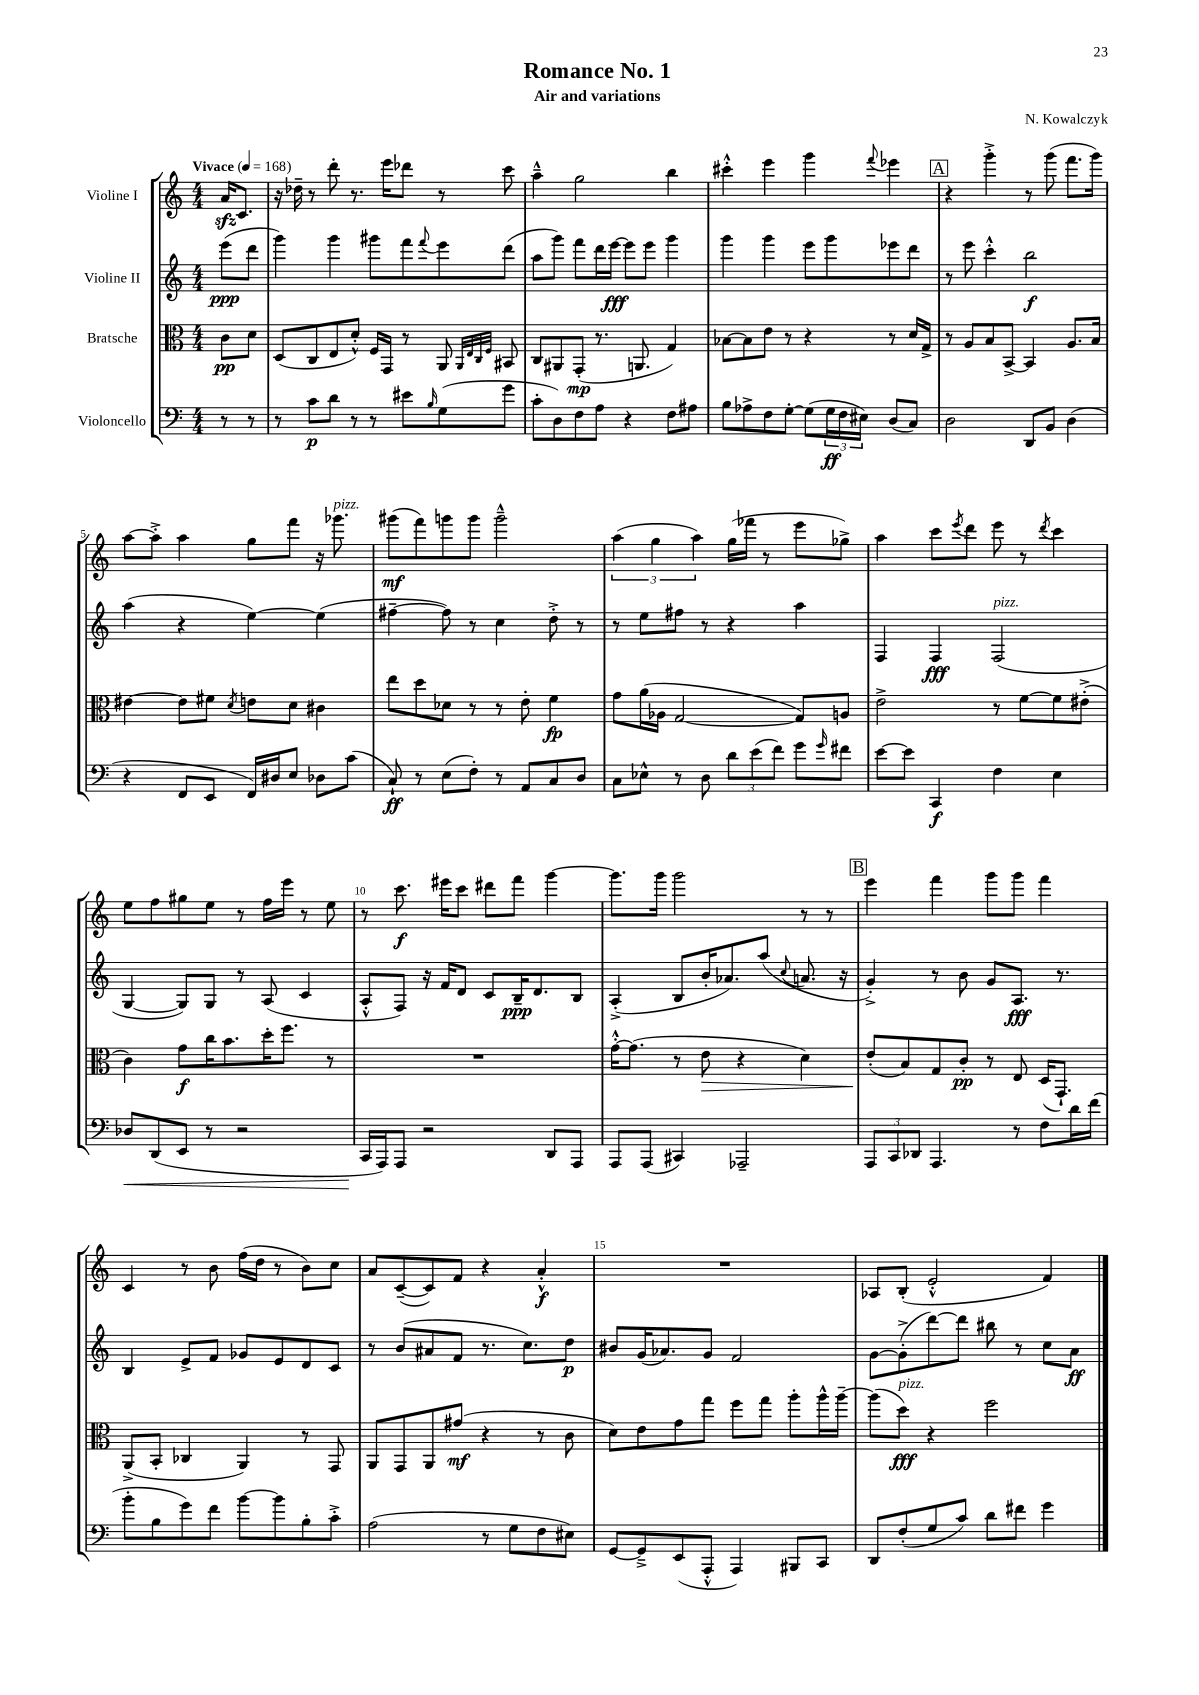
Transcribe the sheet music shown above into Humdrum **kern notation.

**kern	**kern	**kern	**kern
*staff4	*staff3	*staff2	*staff1
*clefF4	*clefC3	*clefG2	*clefG2
*k[]	*k[]	*k[]	*k[]
*M4/4	*M4/4	*M4/4	*M4/4
*MM168	*MM168	*MM168	*MM168
8r	8c	(8eee	16a
.	.	.	8.c
8r	8d	8ddd	.
=	=	=	=
8r	(8D	4ggg)	16r
.	.	.	16dd-~
8c	8C	.	8r
8d	8E	4ggg	8ddd'
8r	8d'^^)	.	8.r
8r	16F	8ggg#	.
.	16GG	.	16eee
8e#	8r	8fff	8ddd-
16qqB	.	8qqfff	.
(8G	8AA	8eee	8r
.	32qqAA	.	.
.	32qqE	.	.
.	32qqC	.	.
.	32qqF	.	.
8g	8BB#	(8ddd	8ccc
=	=	=	=
8c'	8C	8aa	4aa~^^
8D)	8AA#	8ggg)	.
8F	(8GG'	8fff	2gg
8A	8.r	16ddd	.
.	.	[16eee	.
4r	.	8eee]	.
.	8.AA	.	.
.	.	8eee	.
8F	4G)	4ggg	4bb
8A#	.	.	.
=	=	=	=
8B	[8B-	4ggg	4ccc#'^^
8A-^	8B-]	.	.
8F	8e	4ggg	4eee
[8G'	8r	.	.
(8G]	4r	8eee	4ggg
24G	.	8ggg	.
24F	.	.	.
24E#)	.	.	.
.	.	.	8qqfff
(8D	8r	8eee-	4eee-
8C)	16d	8ddd	.
.	16G^	.	.
=	=	=	=
2D	8r	8r	4r
.	8A	8eee	.
.	8B	4ccc'^^	4ggg'^
.	[8BB^	.	.
8DD	4BB]	2bb	8r
8BB	.	.	(8ggg
(4D	8.A	.	8.fff
.	16B	.	16ggg)
=	=	=	=
4r	[4e#	(4aa	[8aa
.	.	.	8aa'^]
8FF	8e#]	4r	4aa
8EE	8f#	.	.
.	8qd	.	.
16FF)	8e	[4ee)	8gg
16D#	.	.	.
8E	8d	.	8fff
8D-	4c#	(4ee]	16r
.	.	.	8.ggg-
(8c	.	.	.
=	=	=	=
8C`)	8ee	[4ff#~	(8ggg#
8r	8dd	.	8fff)
(8E	8d-	8ff#])	8ggg
8F')	8r	8r	8ggg
8r	8r	4cc	2ggg~^^
8AA	8e'	.	.
8C	4f	8dd'^	.
8D	.	8r	.
=	=	=	=
8C	8g	8r	(6aa
8E-^^	(16a	8ee	.
.	.	.	6gg
.	16A-	.	.
8r	[2G	8ff#	.
.	.	.	6aa)
8D	.	8r	.
12d	.	4r	(16gg
.	.	.	16fff-
(12e	.	.	.
.	.	.	8r
12f)	.	.	.
8g	8G])	4aa	8eee
16qqg	.	.	.
8f#	8A	.	8gg-^)
=	=	=	=
[8e	2e^	4F	4aa
8e]	.	.	.
4CC	.	4F	8ccc
.	.	.	8qeee
.	.	.	8ddd
4F	8r	(2F	8eee
.	[8f	.	8r
.	.	.	8qddd
4E	8f]	.	4ccc
.	(8e#'^	.	.
=	=	=	=
8D-	4c)	[4G	8ee
(8DD	.	.	8ff
8EE	8g	8G])	8gg#
8r	16cc	8G	8ee
.	8.b	.	.
2r	.	8r	8r
.	16dd'	(8A	16ff
.	8.ff	.	16eee
.	.	4c	8r
.	8r	.	8ee
=	=	=	=
16CC	1r	8A'^^	8r
16AAA)	.	.	.
8AAA	.	8F)	8.ccc
2r	.	16r	.
.	.	16f	16eee#
.	.	8d	8ccc
.	.	8c	8ddd#
.	.	16B~	8fff
.	.	8.d	.
8DD	.	.	[4ggg
8AAA	.	8B	.
=	=	=	=
8AAA	[16g'^^	(4A'^	8.ggg]
.	(8.g]	.	.
(8AAA	.	.	.
.	.	.	16ggg
4CC#)	8r	8B	2ggg
.	8e	16b'	.
.	.	8.a-)	.
2AAA-~	4r	.	.
.	.	(8aa	.
.	.	8qqcc	.
.	4d)	8.a	8r
.	.	.	8r
.	.	16r	.
=	=	=	=
12AAA	(8e'	4g'^)	4eee
12CC	.	.	.
.	8B)	.	.
12DD-	.	.	.
4.AAA	8G	8r	4fff
.	8c'	8b	.
.	8r	8g	8ggg
8r	8E	8.A	8ggg
8F	(16D	.	4fff
.	8.GG`)	8.r	.
16d	.	.	.
(16f	.	.	.
=	=	=	=
8b'	(8AA^	4B	4c
8B	8BB'	.	.
8g)	4C-	8e^	8r
8f	.	8f	8b
[8b	4AA)	8g-	(16ff
.	.	.	16dd
8b]	.	8e	8r
8B'	8r	8d	8b)
8c'^	8GG	8c	8cc
=	=	=	=
(2A	8AA	8r	8a
.	8GG	(8b	([8c~
.	8AA	8a#	8c])
.	(8g#	8f	8f
8r	4r	8.r	4r
8G	.	.	.
.	.	8.cc)	.
8F	8r	.	4a'^^
8E#)	8c	8dd	.
=	=	=	=
[8GG	8d)	8b#	1r
8GG~^]	8e	(16g	.
.	.	8.a-)	.
(8EE	8g	.	.
8AAA'^^	8gg	8g	.
4AAA)	8ff	2f	.
.	8gg	.	.
8BBB#	8aa'	.	.
8CC	16aa^^	.	.
.	[16aa~	.	.
=	=	=	=
8DD	(8aa]	[8g	8A-
(8F'	8dd)	(8g'^]	(8B'
8G	4r	[8ddd)	2e'^^
8c)	.	8ddd]	.
8d	2ff	8bb#	.
8f#	.	8r	.
4g	.	8cc	4f)
.	.	8a	.
==	==	==	==
*-	*-	*-	*-
